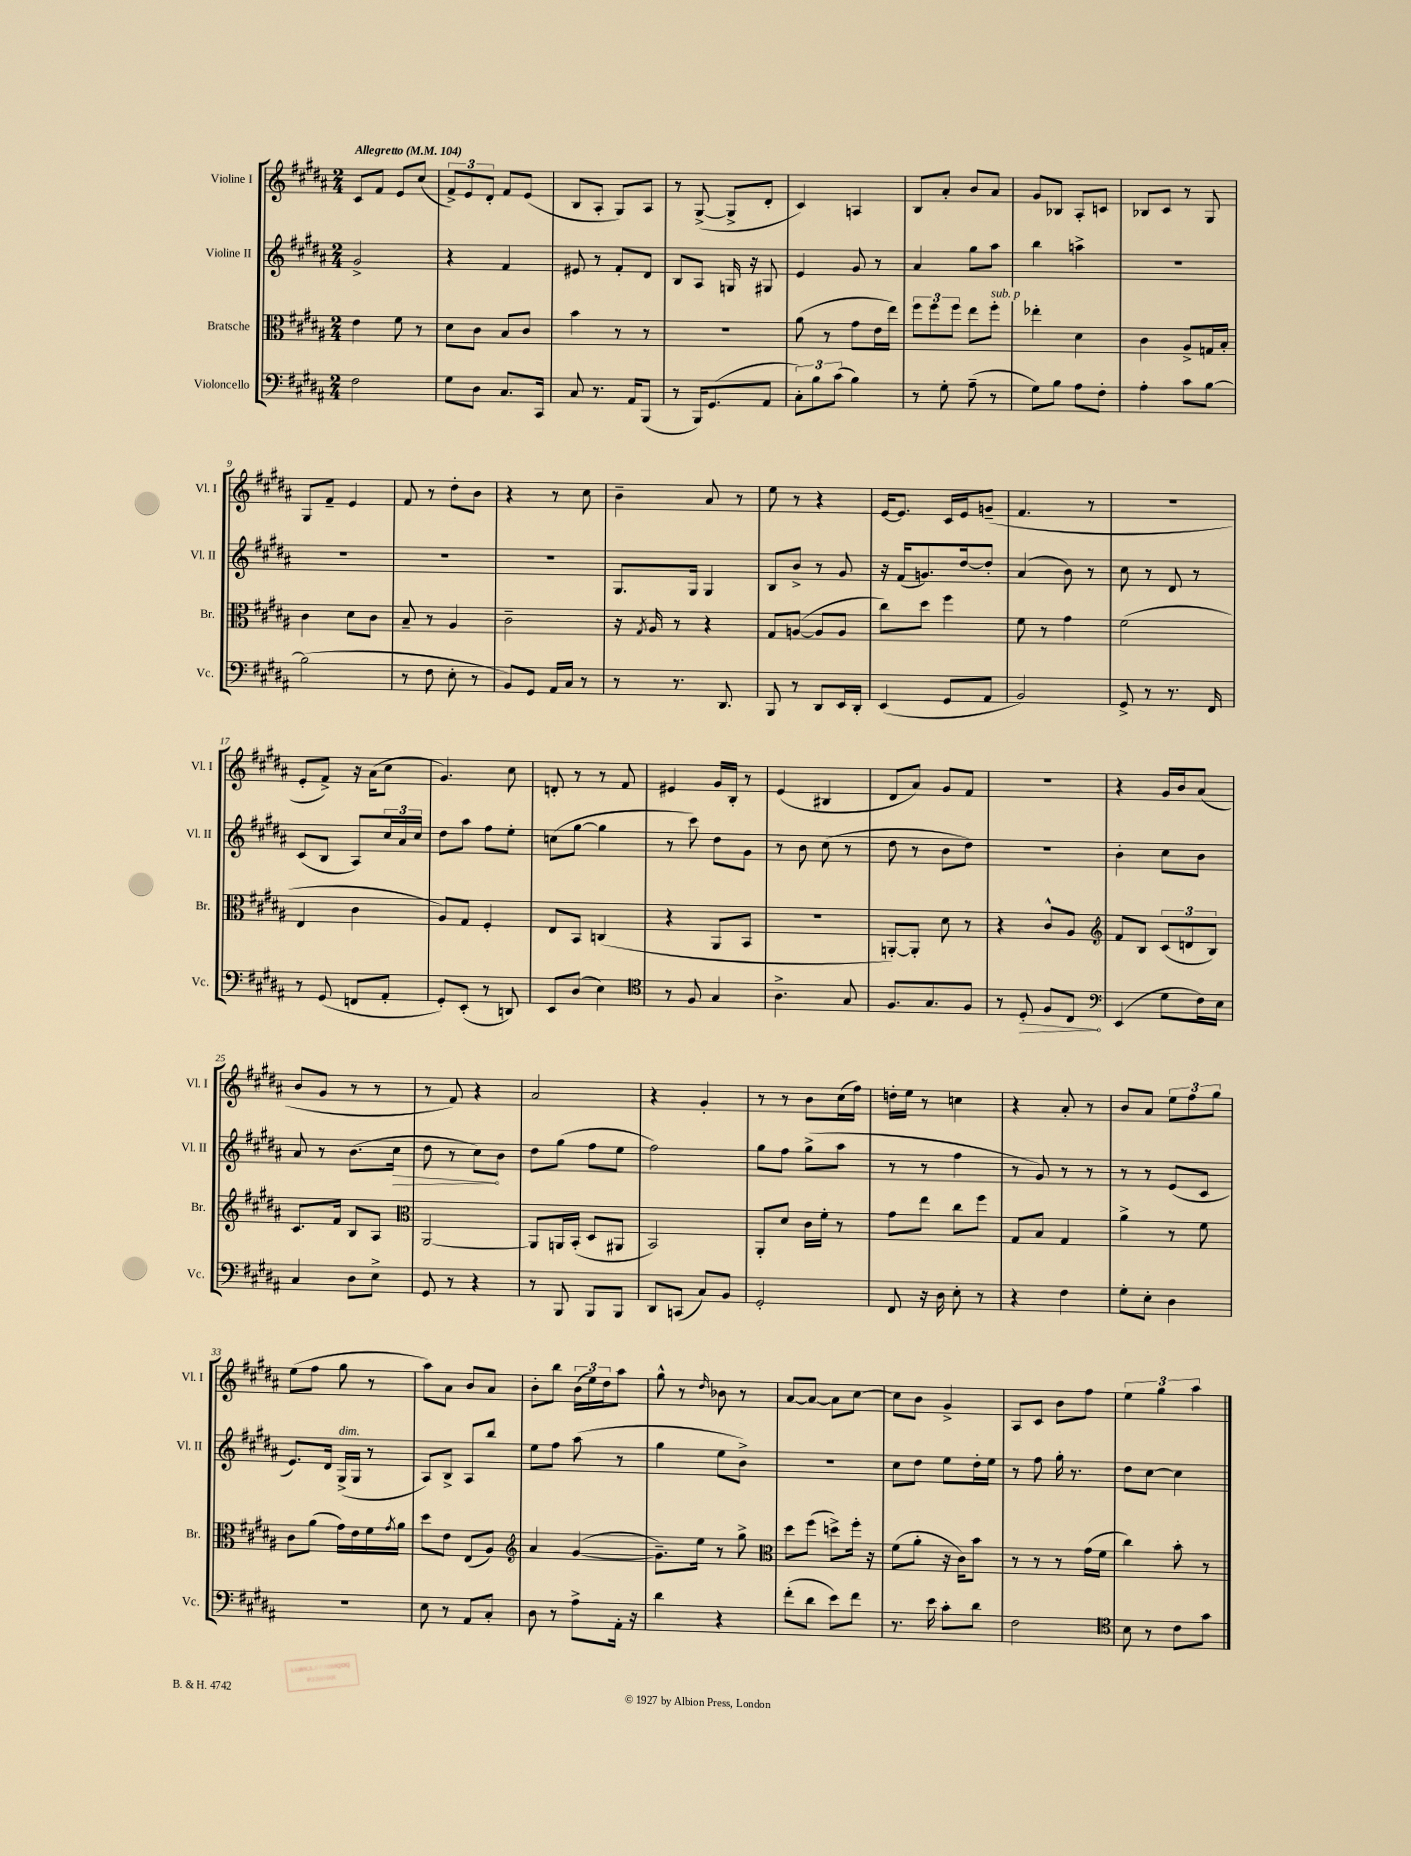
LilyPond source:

<<
\new StaffGroup <<
\new Staff = "s0" \with { instrumentName = "Violine I" shortInstrumentName = "Vl. I" } {
    \clef treble \key b \major \numericTimeSignature \time 2/4 \tempo "Allegretto" 4 = 104
    cis'8 fis'8 e'8 cis''8( |
    \tuplet 3/2 { fis'8->) e'8 dis'8-. } fis'8 e'8( |
    b8 ais8-. gis8) ais8 |
    r8 gis8~->( gis8-> dis'8-. |
    cis'4) a4 |
    b8 ais'8-. b'8 ais'8 |
    gis'8 bes8 ais8-. c'8 |
    bes8 cis'8 r8 gis8 |
    gis8 fis'8-- e'4 |
    fis'8 r8 dis''8-. b'8 |
    r4 r8 cis''8 |
    b'4-- ais'8 r8 |
    e''8 r8 r4 |
    e'16~ e'8. cis'16 e'16 g'8--( |
    fis'4. r8 |
    r2 |
    e'8-. fis'8->) r16 ais'16( cis''8 |
    gis'4.) cis''8 |
    d'8-. r8 r8 fis'8 |
    eis'4 gis'16 b16-. r8 |
    e'4( bis4 |
    dis'8 ais'8) gis'8 fis'8 |
    R2 |
    r4 gis'16 b'16 ais'8( |
    b'8 gis'8 r8 r8 |
    r8 fis'8) r4 |
    ais'2 |
    r4 gis'4-. |
    r8 r8 b'8 cis''16( fis''16) |
    d''16-. e''16 r8 c''4 |
    r4 ais'8-. r8 |
    b'8 ais'8 \tuplet 3/2 { e''8 fis''8 gis''8 } |
    e''8( fis''8 gis''8 r8 |
    ais''8) ais'8 b'8 ais'8 |
    b'8-. b''8 \tuplet 3/2 { b'16( e''16) dis''16 } ais''8 |
    gis''8-^ r8 \grace { dis''16 } bes'8 r8 |
    ais'8~ ais'8~ ais'8 cis''8~ |
    cis''8 b'8 gis'4-> |
    ais8 cis'8 b'8 fis''8 |
    \tuplet 3/2 { e''4 gis''4 ais''4 } \bar "|." |
}
\new Staff = "s1" \with { instrumentName = "Violine II" shortInstrumentName = "Vl. II" } {
    \clef treble \key b \major \numericTimeSignature \time 2/4
    gis'2-> |
    r4 fis'4 |
    eis'8 r8 fis'8-. dis'8 |
    b8 ais8 g16 r16 gis8 |
    e'4 gis'8 r8 |
    ais'4 gis''8 ais''8 |
    b''4 a''4-> |
    R2 |
    R2 |
    R2 |
    R2 |
    gis8. gis16 gis4 |
    b8 b'8-> r8 gis'8 |
    r16 fis'16( g'8.) dis''16~ dis''8-. |
    ais'4( b'8) r8 |
    cis''8 r8 dis'8 r8 |
    cis'8( b8 ais8) \tuplet 3/2 { cis''16 ais'16 cis''16 } |
    dis''8 ais''8 fis''8 e''8-. |
    c''8( gis''8~ gis''4 |
    r8 cis'''8) dis''8 gis'8 |
    r8 b'8 cis''8( r8 |
    dis''8 r8 b'8 dis''8) |
    R2 |
    b'4-. cis''8 b'8 |
    ais'8 r8 b'8.( \once \override Hairpin.circled-tip = ##t cis''16\> |
    dis''8 r8 cis''8\!) b'8 |
    dis''8 gis''8( fis''8 e''8 |
    fis''2) |
    gis''8 fis''8 gis''8->( ais''8 |
    r8 r8 fis''4 |
    r8 gis'8) r8 r8 |
    r8 r8 e'8( cis'8 |
    e'8.) dis'16 gis16->^\markup { \italic "dim." }( gis16 r8 |
    ais8) b8-> ais8 b''8 |
    e''8 fis''8 ais''8( r8 |
    gis''4 e''8 b'8->) |
    R2 |
    cis''8 dis''8 e''8 dis''16-. e''16 |
    r8 fis''8 gis''16-. r8. |
    dis''8 cis''8~ cis''4 \bar "|." |
}
\new Staff = "s2" \with { instrumentName = "Bratsche" shortInstrumentName = "Br." } {
    \clef alto \key b \major \numericTimeSignature \time 2/4
    e'4 fis'8 r8 |
    dis'8 cis'8 b8 cis'8 |
    b'4 r8 r8 |
    r2 |
    ais'8( r8 gis'8 e'16 e''16) |
    \tuplet 3/2 { fis''8 fis''8 fis''8 } e''8 fis''8-.^\markup { \italic "sub. p" } |
    ees''4-. dis'4 |
    cis'4 ais8-> g16 b16-. |
    cis'4 dis'8 cis'8 |
    b8-- r8 ais4 |
    cis'2-- |
    r16 \acciaccatura { gis8 } ais16 r8 r4 |
    gis8 a8~( a8 a8 |
    cis''8) dis''8 fis''4 |
    fis'8 r8 gis'4 |
    fis'2( |
    e4 cis'4 |
    ais8) gis8 fis4-. |
    e8 b,8 c4( |
    r4 ais,8 b,8 |
    r2 |
    a,8~-.) a,8-. dis'8 r8 |
    r4 cis'8-^ ais8 |
    \clef treble fis'8 b8 \tuplet 3/2 { cis'8( d'8 b8) } |
    cis'8. fis'16 b8 ais8 |
    \clef alto ais,2~ |
    ais,8 a,16 b,16-.( dis8 ais,8 |
    b,2) |
    ais,8-. dis'8 cis'16 fis'16-. r8 |
    gis'8 e''8 cis''8 fis''8 |
    gis8 b8 gis4 |
    ais'4-> r8 fis'8 |
    cis'8 ais'8( gis'16) e'16 fis'16 \acciaccatura { gis'8 } ais'16 |
    dis''8 e'8 e8( ais8) |
    \clef treble ais'4 gis'4~( |
    gis'8.--) e''16 r8 gis''8-> |
    \clef alto dis''8 fis''8( d''8->) fis''16-. r16 |
    fis'8( ais'8-. r16 cis'16) b'8 |
    r8 r8 r8 gis'16( fis'16 |
    cis''4) b'8-. r8 \bar "|." |
}
\new Staff = "s3" \with { instrumentName = "Violoncello" shortInstrumentName = "Vc." } {
    \clef bass \key b \major \numericTimeSignature \time 2/4
    fis2 |
    gis8 dis8 cis8. cis,16 |
    cis8 r8. ais,16 b,,8( |
    r8 b,,16) gis,8.( ais,8 |
    \tuplet 3/2 { cis8-.) b8 cis'8( } b4) |
    r8 gis8-. ais8--( r8 |
    gis8) b8 ais8 fis8-. |
    ais4-. cis'8 b8~ |
    b2( |
    r8 fis8 e8-. r8 |
    b,8) gis,8 ais,16 cis16 r8 |
    r8 r8. dis,8. |
    b,,8 r8 dis,8 e,16 dis,16-. |
    e,4( gis,8 ais,8 |
    b,2) |
    gis,8-> r8 r8. fis,16 |
    r8 gis,8( f,8 ais,8-. |
    gis,8-.) e,8-.( r8 d,8) |
    e,8 dis8( e4) |
    \clef tenor r8 fis8 gis4 |
    ais4.-> gis8 |
    fis8. gis8. fis8 |
    r8 \once \override Hairpin.circled-tip = ##t dis8-.\> fis8 cis8\! |
    \clef bass e,4( gis8 fis16) e16 |
    cis4 dis8 e8-> |
    gis,8 r8 r4 |
    r8 b,,8 b,,8 b,,8 |
    dis,8 c,8( cis8) b,8 |
    gis,2-. |
    fis,8 r16 dis16 e8-. r8 |
    r4 fis4 |
    gis8-. e8-. dis4 |
    R2 |
    e8 r8 ais,8 cis8-. |
    dis8 r8 ais8-> ais,16-. r16 |
    dis'4 r4 |
    fis'8-.( dis'8 e'8) fis'8 |
    r8. e'16 cis'8-. dis'8 |
    fis2 |
    \clef tenor b8 r8 cis'8 gis'8 \bar "|." |
}
>>
>>
